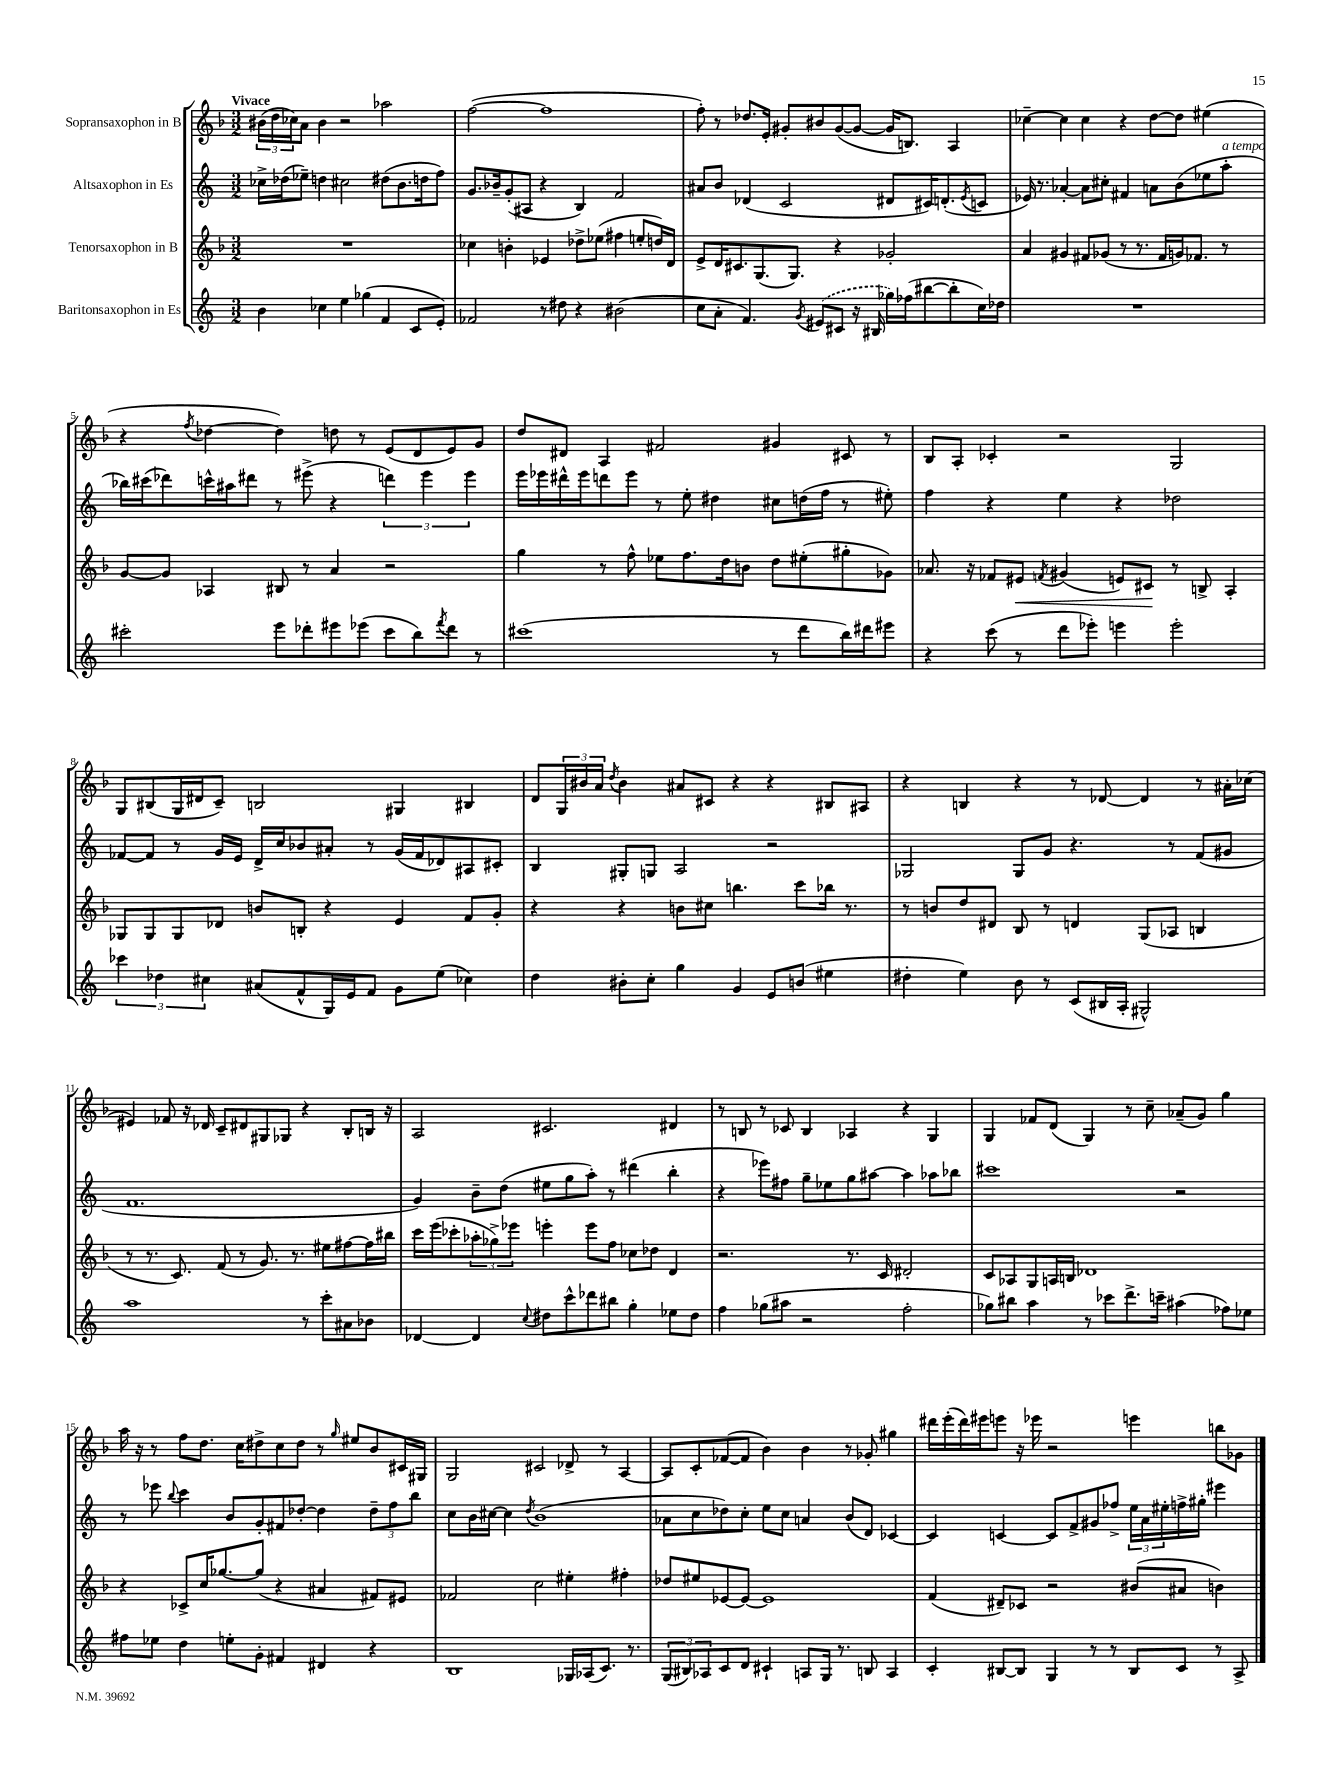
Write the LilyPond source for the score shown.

<<
\new StaffGroup <<
\new Staff = "s0" \with { instrumentName = "Sopransaxophon in B" } {
    \clef treble \key f \major \numericTimeSignature \time 3/2 \tempo "Vivace"
    \tuplet 3/2 { bis'16( d''16 ces''16) } a'8 bis'4 r2 aes''2 |
    f''2~( f''1 |
    f''8-.) r8 des''8. e'16-. gis'8-. bis'8 gis'8~( gis'8~ gis'16 b8.) a4 |
    ces''4~-- ces''4 ces''4 r4 d''8~ d''8 eis''4( |
    r4 \acciaccatura { f''8 } des''4~ des''4) d''8 r8 e'8( d'8 e'8) g'8 |
    d''8 dis'8 a4 fis'2 gis'4 cis'8 r8 |
    bes8 a8-. ces'4-. r2 g2 |
    g8 bis8( g16 dis'16 c'8--) b2 gis4 bis4 |
    d'8 \tuplet 3/2 { g16 bis'16 a'16 } \acciaccatura { d''8 } bis'4 ais'8 cis'8 r4 r4 bis8 ais8 |
    r4 b4 r4 r8 des'8~ des'4 r8 ais'16-. ces''16( |
    eis'4) fes'8 r16 des'16 c'8-- dis'8 gis8 ges8 r4 bes8-. b16 r16 |
    a2 cis'2. dis'4 |
    r8 b8 r8 ces'8 b4 aes4 r4 g4 |
    g4 fes'8 d'8( g4) r8 c''8-- aes'8--( g'8) g''4 |
    a''16 r16 r8 f''8 d''8. c''16 dis''8-> c''8 dis''8 r8 \grace { g''16 } eis''8 bes'8 cis'16 gis16 |
    g2 cis'2 des'8-> r8 a4~ |
    a8 c'8-. fes'8~( fes'8 bes'4) bes'4 r8 ges'8-. gis''4 |
    dis'''16 e'''16-.( dis'''16) eis'''16 e'''8 r16 ees'''16 r2 e'''4 b''8 ges'8 \bar "|." |
}
\new Staff = "s1" \with { instrumentName = "Altsaxophon in Es" } {
    \clef treble \key c \major \numericTimeSignature \time 3/2
    ces''16-> des''16( ees''8--) d''4 cis''2 dis''8( b'8. d''16 f''8) |
    g'8. bes'16-- g'8-.( ais8 r4 b4) f'2 |
    ais'8 b'8 des'4( c'2 dis'8 cis'16) d'8.-.( \acciaccatura { e'8 } c'8 |
    ees'16) r8. aes'4~-. aes'8 cis''8-. fis'4 a'8 b'8( ees''8 a''8-.^\markup { \italic "a tempo" } |
    bes''16) cis'''16( des'''8) c'''16-^ ais''16 dis'''8 r8 eis'''8->( r4 \tuplet 3/2 { d'''4) eis'''4 eis'''4 } |
    e'''16 ees'''16 dis'''16-^ ees'''16 d'''8 ees'''8 r8 e''8-. dis''4 cis''8 d''16( f''16 r8 eis''8-.) |
    f''4 r4 e''4 r4 des''2 |
    fes'8~ fes'8 r8 g'16 e'16 d'16-> c''16 bes'8 ais'8-. r8 g'16( fes'16 des'8) ais8 cis'8-. |
    b4 gis8-. g8 a2 r2 |
    ges2 ges8 g'8 r4. r8 f'8( gis'8 |
    f'1. |
    g'4) b'8-- d''8( eis''8 g''8 a''8-.) r8 dis'''4( b''4-. |
    r4 ees'''8) fis''8 g''8-- ees''8 g''8 ais''8~ ais''4 aes''8 bes''8 |
    cis'''1 r2 |
    r8 ees'''8 \appoggiatura { b''8 } c'''4 b'8 g'8-. fis'8 des''8~-. des''4 \tuplet 3/2 { des''8-- f''8 b''8 } |
    c''8 b'16 cis''16~ cis''4 \acciaccatura { d''8 } b'1( |
    aes'8 c''8 des''8) c''8-. e''8 c''8 a'4 b'8( d'8) ces'4~ |
    ces'4 c'4~ c'8 f'8-> gis'8 fes''8-> \tuplet 3/2 { e''16 a'16 eis''16-. } f''16-> gis''16-. eis'''4 \bar "|." |
}
\new Staff = "s2" \with { instrumentName = "Tenorsaxophon in B" } {
    \clef treble \key f \major \numericTimeSignature \time 3/2
    R1. |
    ces''4 b'4-. ees'4 des''8-> ees''8( fis''4 e''8-. d''16) d'16 |
    e'8-> d'16 cis'8. g8.( g8.) r4 ges'2-. |
    a'4 gis'4 fis'8 ges'8( r8 r8. fis'16 g'16) fes'8. r8 |
    g'8~ g'8 aes4 bis8 r8 a'4 r2 |
    g''4 r8 f''8-^ ees''8 f''8. d''16 b'8 d''8 eis''8-.( gis''8-. ges'8) |
    aes'8. r16 fes'8 eis'8\< \acciaccatura { f'8 } gis'4( e'8) cis'8\! r8 b8-> a4-. |
    ges8 ges8 ges8 des'8 b'8 b8-. r4 e'4 f'8 g'8-. |
    r4 r4 b'8 cis''8 b''4. c'''8 bes''16 r8. |
    r8 b'8 d''8 dis'8 bes8 r8 d'4 g8( aes8 b4 |
    r8 r8. c'8.) f'8( r8 g'8.) r8. eis''8 fis''8~ fis''16 bis''16 |
    c'''16 e'''16( ces'''8-. \tuplet 3/2 { aes''8-. ges''8->) ees'''8 } e'''4-. e'''8 f''8 ces''8 des''8 d'4 |
    r2. r8. c'16 dis'2-. |
    c'8 aes8 g8 a16 b16 des'1 |
    r4 ces'8-> c''16 ges''8.~ ges''8( r4 ais'4 fis'8) eis'8 |
    fes'2 c''2 eis''4-. fis''4-. |
    des''8 eis''8 ees'8~ ees'8~ ees'1 |
    f'4( dis'8--) ces'8 r2 bis'8( ais'8 b'4) \bar "|." |
}
\new Staff = "s3" \with { instrumentName = "Baritonsaxophon in Es" } {
    \clef treble \key c \major \numericTimeSignature \time 3/2
    b'4 ces''4 e''4 ges''4( f'4 c'8 e'8-.) |
    fes'2 r8 dis''8 r4 bis'2( |
    c''8 a'8-. f'4.) \acciaccatura { g'8 } \once \slurDashed eis'8( cis'8 r16 bis16 ges''16) fes''16( bis''8~ bis''8-. c''16) des''16 |
    R1. |
    cis'''2-. e'''8 des'''8-. eis'''8 ees'''8( cis'''8 b''8) \acciaccatura { f'''8 } des'''8 r8 |
    cis'''1( r8 d'''8 b''16) dis'''16 eis'''8 |
    r4 c'''8( r8 d'''8 ees'''8-.) e'''4 e'''2-. |
    \tuplet 3/2 { ces'''4 des''4 cis''4 } ais'8( f'8-^ g16) e'16 f'8 g'8 e''8( ces''4) |
    d''4 bis'8-. c''8-. g''4 g'4 e'8 b'8( eis''4 |
    dis''4-. e''4) b'8 r8 c'8( bis16 a16-. gis2-^) |
    a''1 r8 c'''8-. ais'8 bes'8 |
    des'4~ des'4 \appoggiatura { c''8 } dis''8 c'''8-^ des'''8 bis''8 g''4-. ees''8 dis''8 |
    f''4 ges''8( ais''8 r2 f''2-. |
    ges''8) bis''8 a''4 r8 ces'''8 d'''8.-> c'''16-- ais''4( fes''8) ees''8 |
    fis''8 ees''8 d''4 e''8-. g'8-. fis'4 dis'4 r4 |
    b1 ges16 aes16( c'8.) r8. |
    \tuplet 3/2 { g8( bis8) aes8 } c'8 d'8 cis'4-! a8 g16 r8. b8 a4 |
    c'4-. bis8~ bis8 g4 r8 r8 bis8 c'8 r8 a8-> \bar "|." |
}
>>
>>
